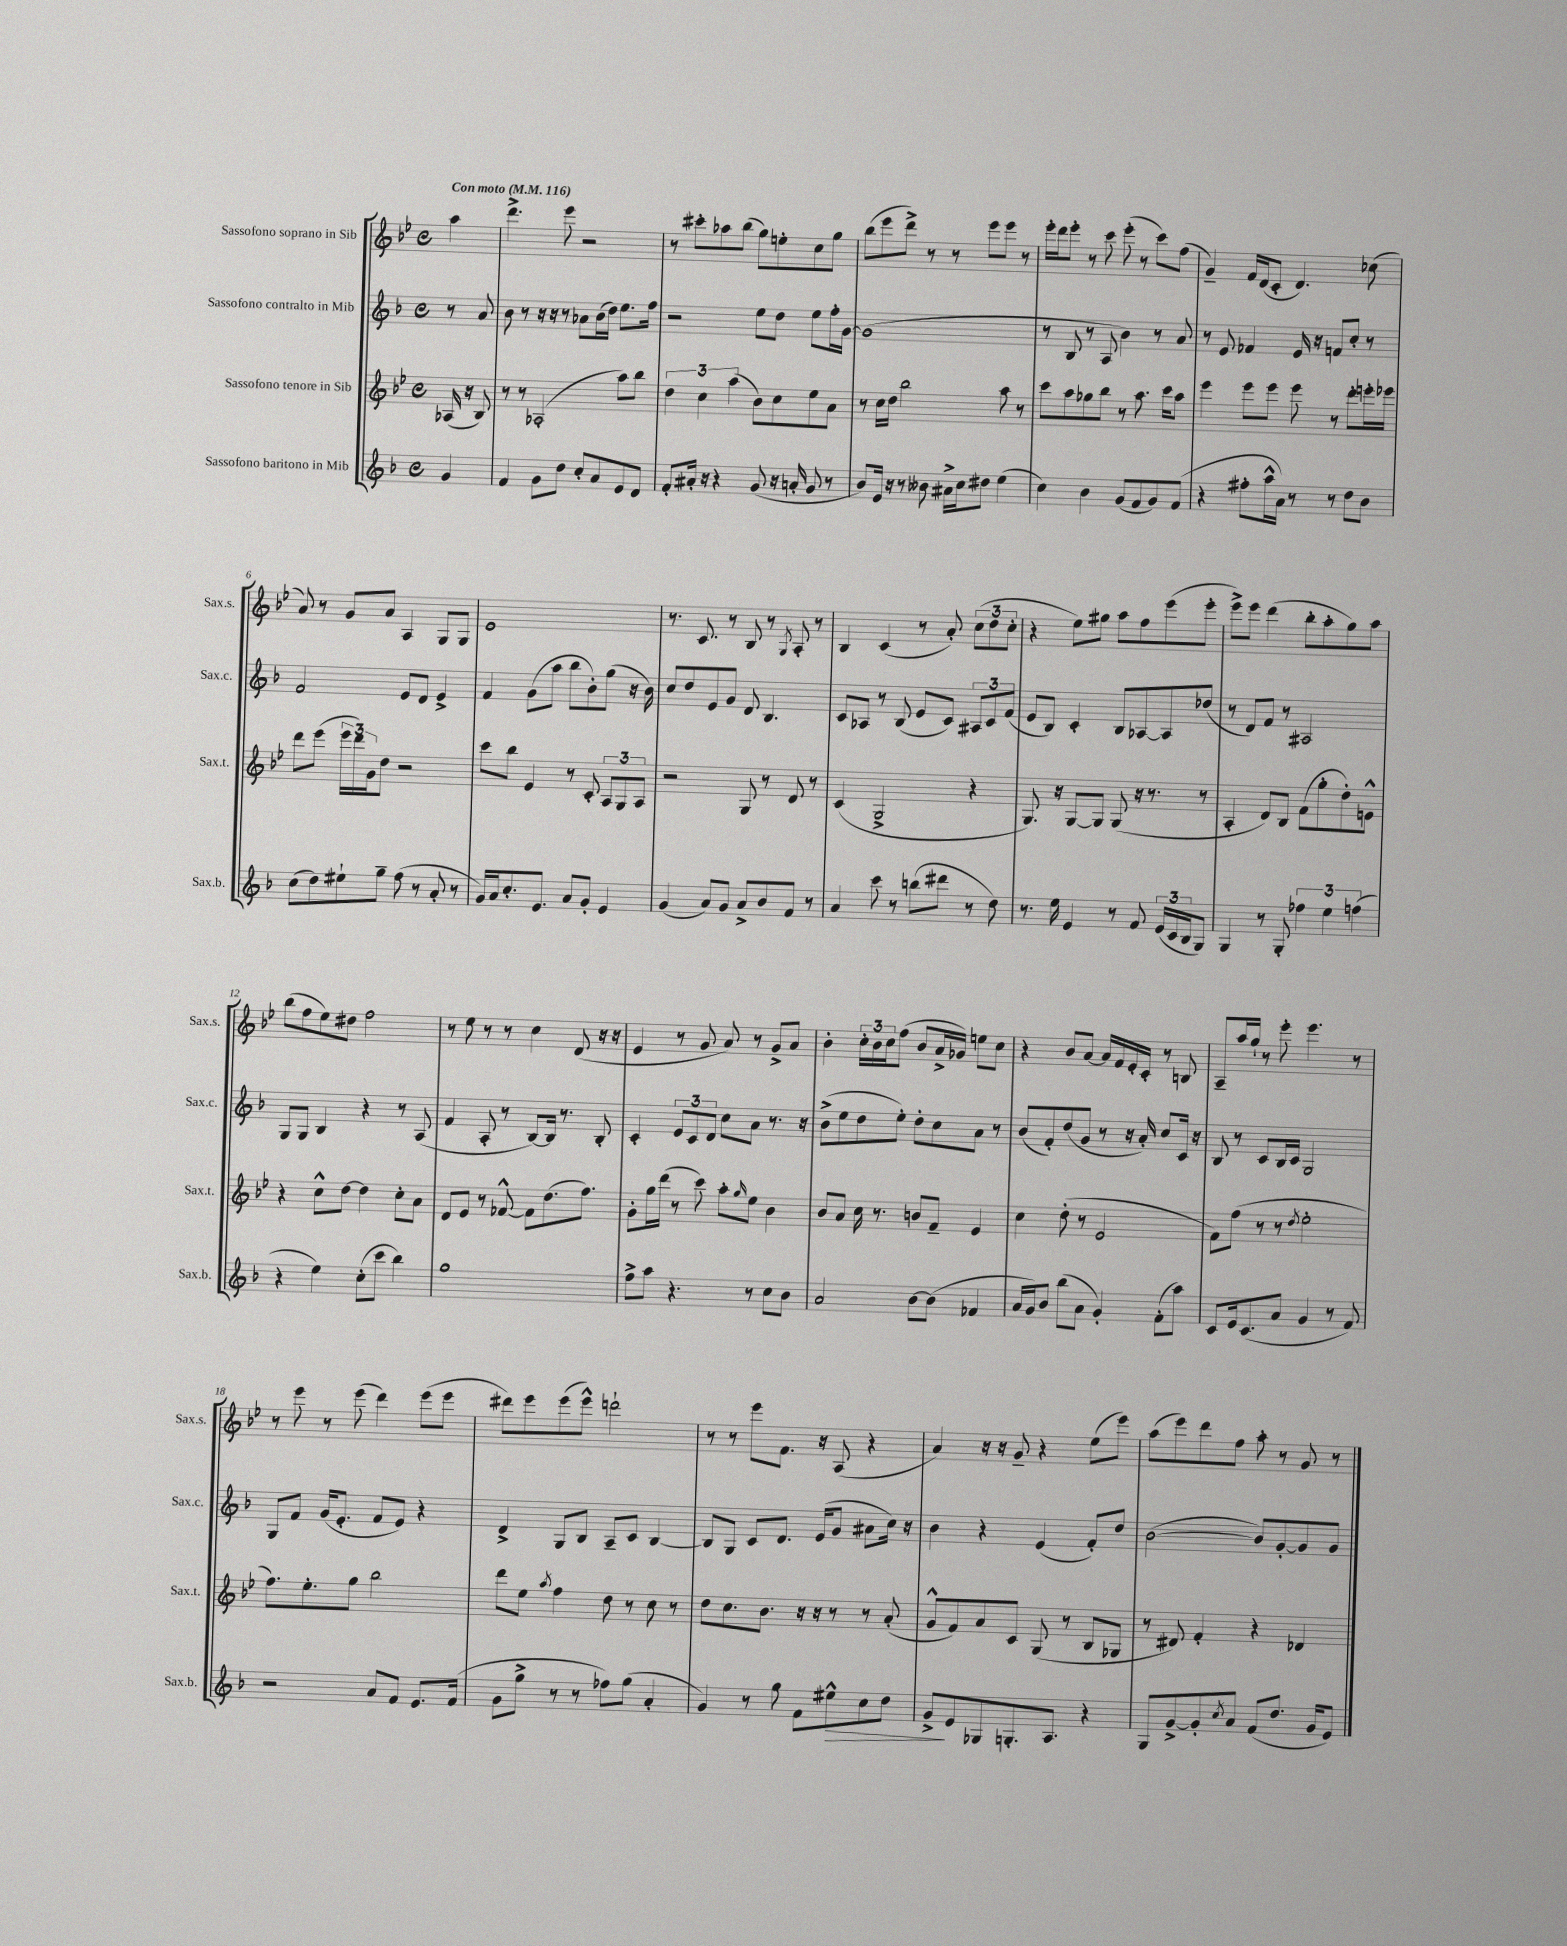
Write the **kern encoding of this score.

**kern	**kern	**kern	**kern
*staff4	*staff3	*staff2	*staff1
*clefG2	*clefG2	*clefG2	*clefG2
*k[b-]	*k[b-e-]	*k[b-]	*k[b-e-]
*M4/4	*M4/4	*M4/4	*M4/4
*met(c)	*met(c)	*met(c)	*met(c)
*MM116	*MM116	*MM116	*MM116
4g	(16A-	8r	4aa
.	16r	.	.
.	8B-)	8a	.
=	=	=	=
4f	8r	8b-	4.ddd^
.	8r	8r	.
8g	(2A-'	16r	.
.	.	16r	.
8dd	.	8r	8eee-
8cc'	.	8a-	2r
8a	.	(16b-	.
.	.	16dd)	.
8e	8aa)	8.ee	.
8d	8bb-	.	.
.	.	16ff	.
=	=	=	=
8f'	6dd	2r	8r
16a#'	.	.	8ccc#'
.	6cc	.	.
16r	.	.	.
4r	.	.	8aa-
.	(6aa	.	.
.	.	.	(8bb-
(8g	8b-)	8ee	8gg)
16r	8cc	8dd	8ee'
16a'	.	.	.
8g	8ee-	8ee	8cc
8r	8a	16ff'	8gg
.	.	[16g	.
=	=	=	=
8b-)	8r	(1g]	(8bb-
16e	16cc	.	8eee-
16r	16dd	.	.
8r	2bb-	.	8ddd^)
8b--	.	.	8r
16a#^	.	.	8r
16cc	.	.	.
8dd#	.	.	8eee-
(4ee	8aa	.	8eee-
.	8r	.	8r
=	=	=	=
4cc)	8ccc	8r	16eee-'
.	.	.	16ddd
.	8aa	8B-	8eee-'
4b-	8gg-	8r	8r
.	8bb-	8A	8ccc
(8g	8r	4b-)	(8eee-'
8f	8.aa	.	8r
8g)	.	8r	8ccc)
.	16ccc	.	.
(8f	8aa	8a	(8ff
=	=	=	=
4r	4eee-	8r	4g~)
.	.	8e	.
8ff#'	8eee-	4f-	16f
.	.	.	(16d
16aa^^	8eee-	.	8c'
16a)	.	.	.
8r	8eee-	16e	4.d)
.	.	16r	.
8r	8r	8f	.
8dd	8ddd'	8cc'	.
8b-	16eee'	8r	(8cc-
.	16eee-	.	.
=	=	=	=
(8cc	8ddd	2f	8a)
8dd)	(8eee-	.	8r
8ee#`	24eee-	.	8g
.	24ddd)	.	.
.	24g	.	.
8gg~	8dd	.	8a
(8ff	2r	8e	4A
8r	.	8d	.
8a'	.	4e^	8G
8r	.	.	8G
=	=	=	=
16g)	8ccc	4f	1e-
16a	.	.	.
8.cc'	8bb-	.	.
.	4e-	(8g	.
8.e	.	.	.
.	.	8aa	.
8a	8r	8bb-	.
8g'	8c'	8b-')	.
4e	12A	(8gg	.
.	12G	.	.
.	.	16r	.
.	12A	.	.
.	.	16b-)	.
=	=	=	=
(4g	2r	8cc	8.r
.	.	8dd	.
.	.	.	8.c
8a)	.	8e	.
8g	.	8g	8r
8a^	8G	8d	8B-
8b-	8r	4.B-	8r
.	.	.	8qG
8f	8d	.	8A'
8r	8r	.	8r
=	=	=	=
4a	(4c	8c	4B-
.	.	8A-	.
8ccc	2G^	8r	(4c
8r	.	(8B-	.
(8bb	.	8e	8r
8ddd#	.	8c)	8a')
8r	4r	12A#	(12cc
.	.	12c	12dd
8dd)	.	.	.
.	.	(12f	12cc'
=	=	=	=
8.r	8.G)	8e	4r
.	.	8B-)	.
16ee	16r	.	.
4e	[8G	4c'	8ee-)
.	8G]	.	8gg#
8r	(8G	8B-	8aa
8f	16r	[8A-	8ff
.	8.r	.	.
(24e	.	8A-]	(8eee-
24c	.	.	.
24B-	.	.	.
8G)	8r	(8dd-	8eee-'
=	=	=	=
4G	4A'	8r	8eee-^)
.	.	8d)	8eee-
8r	8d)	8f	(4ddd
8G'	8B-	8r	.
6ff-	(8f	2A#	8bb-'
.	8gg'	.	8aa'
6ee	.	.	.
.	8dd')	.	8gg)
(6ff	.	.	.
.	8e^^	.	8aa
=	=	=	=
4r	4r	8G	(8bb-
.	.	8G	8ff
4ee)	8cc^^	4B-	8ee-)
.	[8dd	.	8dd#
(8cc'	4dd]	4r	2ff
8ccc	.	.	.
4bb-)	8cc'	8r	.
.	8a	(8A	.
=	=	=	=
1gg	8d	4f	8r
.	8e-	.	8ee-
.	8r	8A'	8r
.	[8f-^^	8r	8r
.	8f-]	[8B-)	4cc
.	(8.dd	16B-]	.
.	.	8.r	.
.	.	.	(8d
.	8.ff)	.	.
.	.	8B-'	16r
.	.	.	16r
=	=	=	=
8ff^	8g'	4c'	4e-
8aa	16gg	.	.
.	(16ddd	.	.
4.r	8r	12e	8r
.	.	12c	.
.	8ccc)	.	8g
.	.	12d	.
.	8aa'	8cc	8a)
.	16qqgg	.	.
8r	8ee-	8a	8r
8cc	4b-	8.r	8g^
8b-	.	.	8a
.	.	16r	.
=	=	=	=
2a	8b-	(8b-^	4b-'
.	8a	8ee	.
.	16cc	8dd	24cc'
.	.	.	24b-
.	8.r	.	.
.	.	.	24cc
.	.	8ee')	(8ff
[8b-	8b	8dd'	8b-
(8b-]	8f~	8cc	16a^
.	.	.	16g-)
4f-	4e-	8a	8ee
.	.	8r	8cc
=	=	=	=
16a	4cc	(8b-	4r
16g)	.	.	.
8b-	.	8f')	.
(8bb-	(8dd'	(8dd	8b-
8a	8r	8g	[8a
4g')	2e-	8r	16a]
.	.	.	16f
.	.	16r	16e-'
.	.	16a')	16c'
(8f'	.	8cc	8r
8aa)	.	16c	8B
.	.	16r	.
=	=	=	=
8c	8f)	8B-	8A~
16e	(8ff	8r	16aa
(8.c	.	.	16gg`
.	8r	8c	8r
8a	8r	16B-	8eee-'
.	.	16c	.
.	8qdd	.	.
4g	2ee-'	2G	4.eee-
8r	.	.	.
8f)	.	.	8r
=	=	=	=
2r	8.ff)	8G	8r
.	.	8f	8eee-
.	8.ee-'	.	.
.	.	(16g	8r
.	.	8.e'	.
.	8gg	.	(8eee-
8a	2bb-	8f	4ddd)
8f	.	8e)	.
8.e	.	4r	(8eee-
.	.	.	8eee-
(16f	.	.	.
=	=	=	=
8g	8ddd	4d^	8ddd#)
8gg^	8ee-	.	8eee-
.	8qaa	.	.
8r	4ff	8G	(8eee-
8r	.	8B-	8eee-^^)
8ff-)	8dd	8A~	2ddd`
(8gg	8r	8c	.
4a'	8cc	[4B-	.
.	8r	.	.
=	=	=	=
4g)	8dd	8B-]	8r
.	8.cc	8G	8r
8r	.	8c	8eee-
.	8.b-	.	.
8gg	.	8.d	8.f
8f	16r	.	.
.	16r	(16e	16r
8ee#^^	8r	8g	(8A
8cc	8r	8a#	4r
8dd	(8a'	16cc)	.
.	.	16r	.
=	=	=	=
8g^	8g^^	4b-	4a)
8e	8f)	.	.
8G-	8a	4r	16r
.	.	.	16r
8.G'	8c	.	8g~
.	(8G	(4e	4r
8.A	.	.	.
.	8r	.	.
4r	8B-	8f')	(8ee-
.	8G-	8dd	8eee-)
=	=	=	=
8G	8r	([2b-	(8aa
[8g^	8d#)	.	8eee-)
8g']	4f'	.	8ddd
8qcc	.	.	.
8a	.	.	8ff
(8f	4r	8b-])	8aa'
8.dd	.	[8g'	8r
.	4d-	8g]	8g
16g	.	.	.
8e)	.	8g	8r
==	==	==	==
*-	*-	*-	*-
